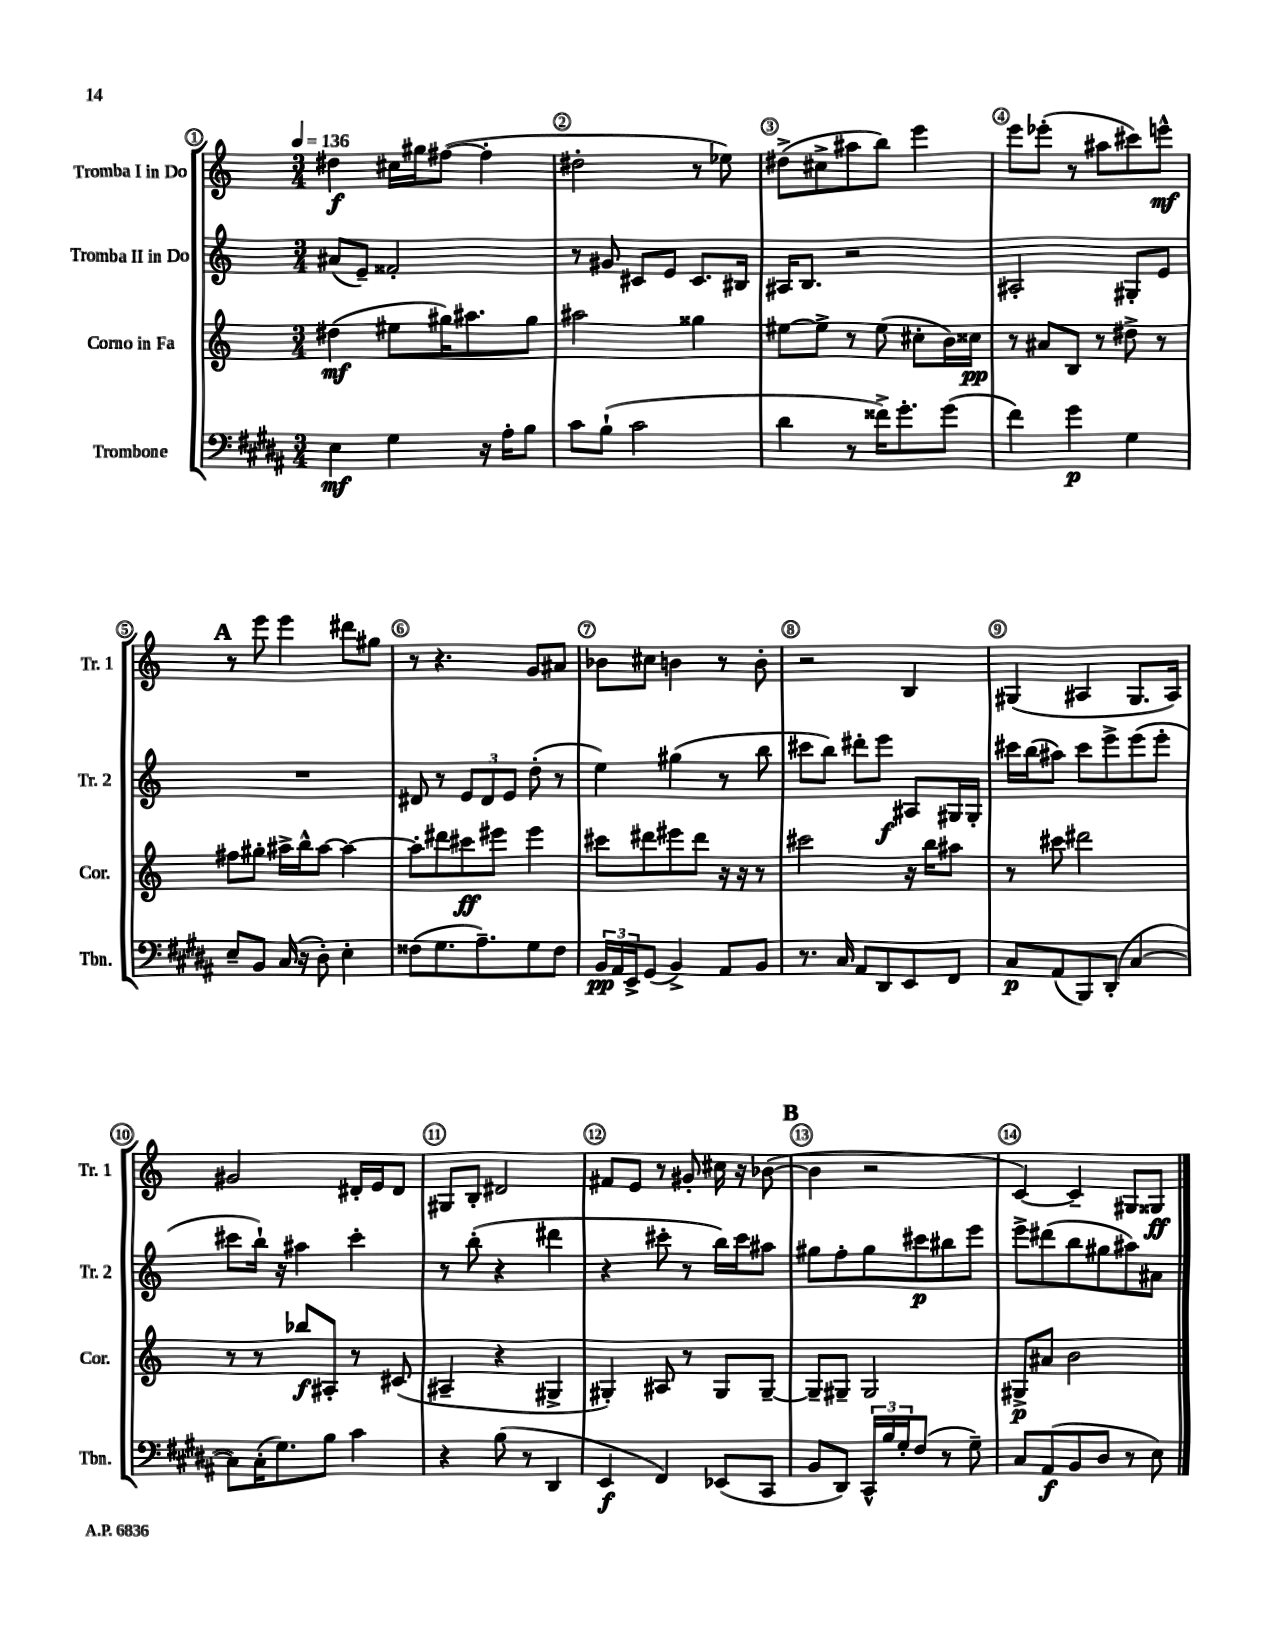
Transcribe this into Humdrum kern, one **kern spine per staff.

**kern	**kern	**kern	**kern
*staff4	*staff3	*staff2	*staff1
*clefF4	*clefG2	*clefG2	*clefG2
*k[f#c#g#d#a#]	*k[]	*k[]	*k[]
*M3/4	*M3/4	*M3/4	*M3/4
*MM136	*MM136	*MM136	*MM136
4E	(4dd#	(8a#	4dd#
.	.	8e~)	.
4G#	8ee#	2f##'	16cc#
.	.	.	16gg#
.	16gg#)	.	([8ff#
.	8.aa#	.	.
16r	.	.	4ff#']
16A#'	.	.	.
8B	8gg#	.	.
=	=	=	=
8c#	2aa#	8r	2dd#'
(8B`	.	8g#	.
2c#	.	8c#	.
.	.	8e	.
.	4gg##	8.c#	8r
.	.	.	8ee-)
.	.	16B#	.
=	=	=	=
4d#	[8ee#	16A#	(8dd#^
.	.	8.B	.
.	8ee#^]	.	8cc#^
8r	8r	2r	8aa#
16f##^)	(8ee#	.	8bb)
8.g#'	.	.	.
.	8cc#'	.	4eee
(8g#	16b)	.	.
.	16cc##	.	.
=	=	=	=
4f#)	8r	2A#'	8eee
.	8a#	.	(8eee-'
4g#	8B	.	8r
.	8r	.	8aa#
4G#	8dd#^	8G#'	8ccc#)
.	8r	8e	8eee^^
=	=	=	=
8E~	8ff#	2.r	8r
8BB	8gg#'	.	8eee
(16C#	16aa#^	.	4eee
16r	16bb^^	.	.
8D#')	[8aa#	.	.
4E'	4aa#_	.	8ddd#
.	.	.	8gg#
=	=	=	=
(8F##	8aa#']	8d#	8r
8.G#	8ddd#	8r	4.r
.	8ccc#	12e	.
8.A#~)	.	.	.
.	.	12d#	.
.	8eee#	.	.
.	.	12e	.
8G#	4eee#	(8dd'	8g
8F##	.	8r	8a#
=	=	=	=
24BB	8ccc#	4ee)	8b-
24AA#	.	.	.
24EE^	.	.	.
(8GG#	8ddd#	.	8cc#
4BB^)	8eee#	(4gg#	4b
.	8ddd#	.	.
8AA#	16r	8r	8r
.	16r	.	.
8BB	8r	8bb	8b'
=	=	=	=
8.r	2ccc#	8ccc#	2r
.	.	8bb)	.
16C#	.	.	.
8AA#	.	8ddd#'	.
8DD#	.	8eee	.
8EE	16r	8A#	4B
.	16bb	.	.
8FF#	8aa#	16G#	.
.	.	16G#'	.
=	=	=	=
8C#	8r	16ccc#	(4G#
.	.	(16bb	.
(8AA#	8ccc#	8aa#)	.
8BBB)	2ddd#	8ccc#	4A#
(8DD#'	.	8eee^	.
[4C#	.	(8eee	8.G#
.	.	8eee'	.
.	.	.	16A#)
=	=	=	=
8C#])	8r	8ccc#	2g#
(16C#'	8r	16bb`)	.
8.G#)	.	16r	.
.	8bb-	4aa#	.
8B	8A#'	.	.
4c#	8r	4ccc#'	16d#'
.	.	.	16e
.	(8c#	.	8d#
=	=	=	=
4r	4A#~	8r	8G#
.	.	(8bb'	8B'
(8B	4r	4r	2d#
8r	.	.	.
4DD#	4G#^	4ddd#	.
=	=	=	=
4EE	4G#')	4r	8f#
.	.	.	8e
4FF#)	8A#	8ccc#'	8r
.	8r	8r	8g#'
(8EE-	8G#	16bb)	16cc#
.	.	16ccc#	16r
8CC#	[8G#~	8aa#	([8b-
=	=	=	=
8BB	8G#~]	8gg#	4b-]
8DD#)	8G#~	8ff'	.
24CC#^^	2G#	8gg#	2r
24B	.	.	.
24G#'	.	.	.
(8F#	.	8ccc#	.
8r	.	8bb#	.
8G#~)	.	8eee	.
=	=	=	=
8C#	8G#^	8eee^	[4c)
(8AA#	8a#	(8ddd#	.
8BB	2b	8bb	4c~]
8D#	.	8gg#	.
8r	.	8aa#)	8G#
8E)	.	8a#	8G##
==	==	==	==
*-	*-	*-	*-
